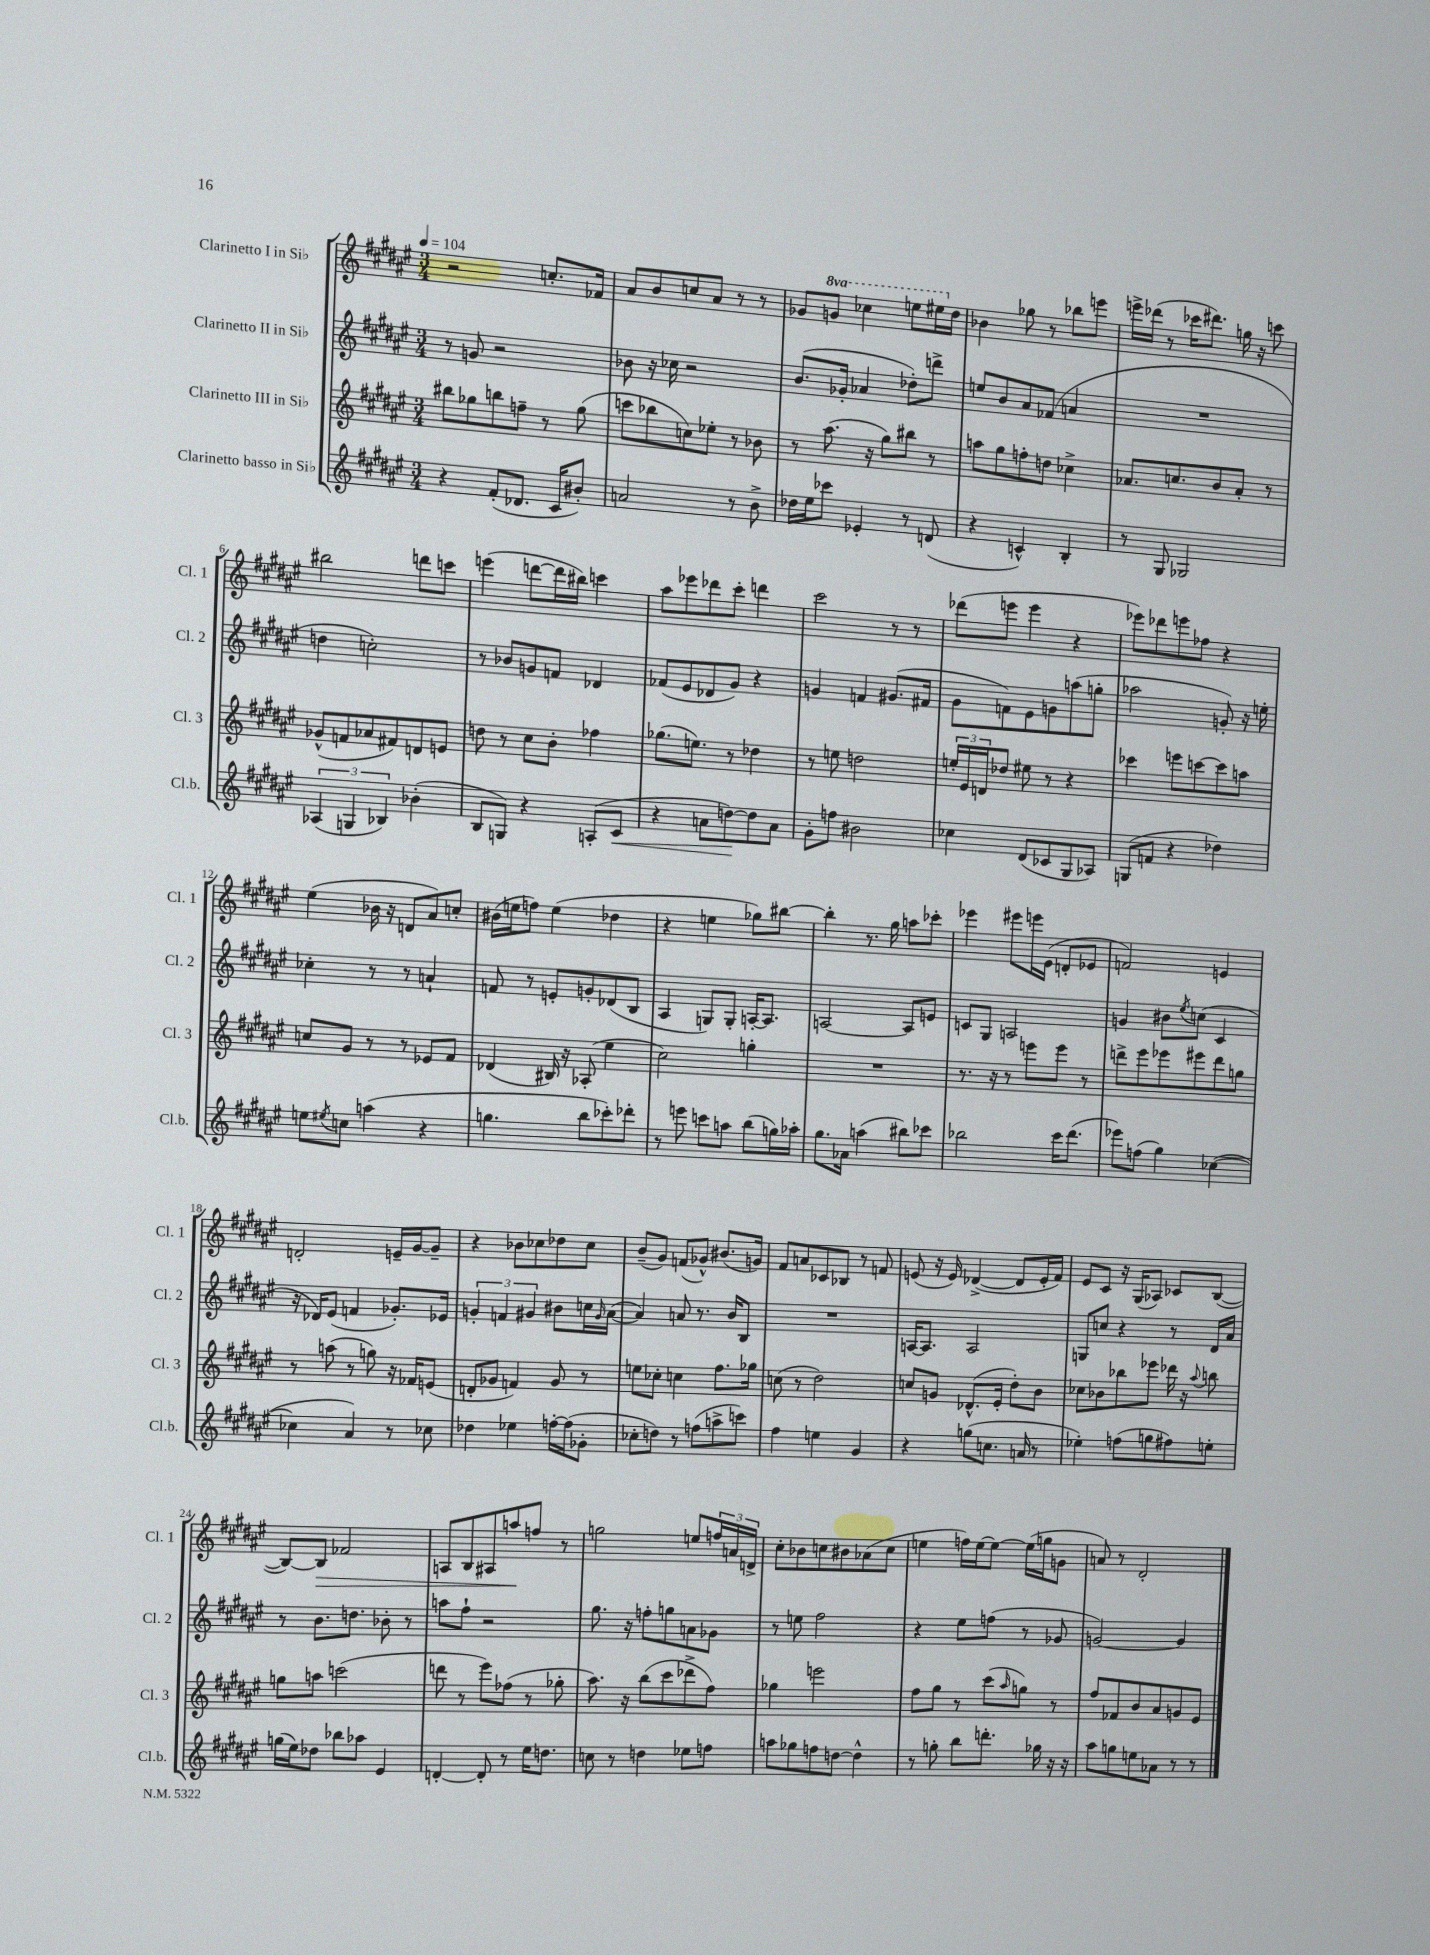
<<
\new StaffGroup <<
\new Staff = "s0" \with { instrumentName = "Clarinetto I in Sib" shortInstrumentName = "Cl. 1" } {
    \clef treble \key fis \major \numericTimeSignature \time 3/4 \set Staff.ottavationMarkups = #ottavation-simple-ordinals \tempo 4 = 104
    r2 c''8.-. fes'16 |
    ais'8 b'8 c''8 ais'8 r8 r8 |
    ges'8 \ottava #1 g''8 ces'''4 e'''8 eis'''16 \ottava #0 dis''16 |
    bes'4 ges''8 r8 bes''8 e'''8 |
    e'''16-> des'''16( r8 ces'''16 dis'''8.) g''16 r16 c'''8 |
    bis''2 d'''8 c'''8 |
    e'''4( d'''8~ d'''16 bis''16) c'''4 |
    ais''8 ees'''8 des'''8 cis'''8-. d'''4 |
    cis'''2 r8 r8 |
    des'''8( e'''8 e'''4 r4 |
    ees'''8) des'''8 e'''8 fes''8 r4 |
    eis''4( bes'16 r16 d'8 ais'8) c''8-. |
    bis'16( e''16 f''8) e''4( des''4 |
    r4 e''4 ges''8) bis''8~ |
    bis''4-. r8. gis''16 a''8 ces'''8-. |
    ees'''4 eis'''8 e'''16 eis'16( d'8-. ees'8 |
    f'2) e'4 |
    d'2-. e'16-- gis'16~ gis'8-- |
    r4 bes'8 ces''8 des''8 ces''8 |
    b'8--( gis'8) f'8( ges'8-^) bis'8.( g'16) |
    fis'8 a'8 ces'8 bes8 r8 f'8 |
    e'8( r16 e'16) des'4~->( des'8 e'16-. fis'16) |
    eis'8 cis'8 r16 gis16( aes8) ces'8 b8~( |
    b8~) b8\> fes'2 |
    a8 b8 ais8 a''8\! f''8 r8 |
    g''2 e''8 \tuplet 3/2 { f''16 a'16 d'16-> } |
    cis''8-. bes'8 c''8 bis'8 aes'8( c''8 |
    e''4 f''16) e''16~ e''8~ e''16( g''16 g'8 |
    a'8) r8 dis'2-. \bar "|." |
}
\new Staff = "s1" \with { instrumentName = "Clarinetto II in Sib" shortInstrumentName = "Cl. 2" } {
    \clef treble \key fis \major \numericTimeSignature \time 3/4
    r8 g'8 r2 |
    bes'8 r16 ces''16 r2 |
    b'8.( ges'16-. aes'4 des''8-.) d'''8-> |
    e''8 b'8 ais'8 fes'8( a'4 |
    R2. |
    d''4 c''2-.) |
    r8 bes'8 g'8 f'8 des'4 |
    fes'8( eis'8 des'8 gis'8) r4 |
    g'4 f'4 gis'8.( fis'16 |
    gis'8 f'8) eis'8 g'8 a''8( g''8-. |
    aes''2 g'8-.) r16 e''16-. |
    ces''4-. r8 r8 a'4-! |
    f'8 r8 e'8-. g'8-. des'8( b8 |
    ais4 g8) g8-. a16~-. a8. |
    a2~ a8 e'8 |
    c'8 gis8 a2 |
    g'4 bis'8 \acciaccatura { eis''8 } c''8( cis'4 |
    r16 des'16) eis'8( f'4 ges'8.-.) ees'16 |
    \tuplet 3/2 { g'4-. f'4 gis'4 } bis'8 c''16 \grace { gis'16 } ais'16~( |
    ais'4) a'8 r8. b'16 b8 |
    R2. |
    a16~ a8. a2 |
    g8 c''8 r4 r8 dis'16 ais'16 |
    r8 b'8. d''8. bes'8-. r8 |
    a''8 fis''8-! r2 |
    gis''8. r16 f''8-. g''8 a'8 ges'8 |
    r8 e''8 fis''2 |
    r4 eis''8 f''8( r8 ges'8 |
    g'2~) g'4 \bar "|." |
}
\new Staff = "s2" \with { instrumentName = "Clarinetto III in Sib" shortInstrumentName = "Cl. 3" } {
    \clef treble \key fis \major \numericTimeSignature \time 3/4
    bis''8 ges''8 b''8 f''8-- r8 ges''8( |
    c'''8 bes''8 c''8) ees''8-. r8 bes'8 |
    r8 ais''8.( r16 gis''8) bis''8 r8 |
    a''8 gis''8 f''8-. d''8 ces''4-> |
    aes'8. c''8. b'8 aes'8-. r8 |
    ges'8-^( f'8 aes'8 fis'8) d'8 e'8 |
    d''8 r8 cis''8 b'8-. fes''4 |
    ges''8.( e''8.) r8 des''4 |
    r8 e''8 d''2 |
    \tuplet 3/2 { e''16-. eis'16 d'16 } des''8 eis''8 r8 r4 |
    ces'''4 e'''8 c'''8~ c'''8 a''8 |
    c''8 gis'8 r8 r8 ees'8 fis'8 |
    des'4( bis16) r16 aes8-.( eis''4 |
    cis''2) g''4-. |
    R2. |
    r8. r16 r8 e'''8 e'''8 r8 |
    d'''8-> eis'''8 ees'''8 eis'''8 d'''8 g''8 |
    r8 a''8( r8 g''8) r16 fes'16 e'8( |
    d'8-. ges'8 f'4) ges'8 r8 |
    e''8 ces''8-. c''4 fis''8. ges''16 |
    c''8( r8 dis''2) |
    c''8 g'8 des'8.-^( eis'16-. dis''8-.) b'8 |
    ces''8 bes'8 bes''8 ees'''8 des'''16 r16 \appoggiatura { ais''8 } b''8 |
    g''8 a''8 c'''2( |
    d'''8 r8 eis'''8) fes''8( r8 ges''8-. |
    ais''8.) r16 b''8( cis'''8 des'''8-> fis''8) |
    ges''4 e'''2 |
    fis''8 gis''8 r8 cis'''8( \grace { ais''16 } g''8) r8 |
    fis''8 fes'8 b'8 ais'8 g'8 eis'8 \bar "|." |
}
\new Staff = "s3" \with { instrumentName = "Clarinetto basso in Sib" shortInstrumentName = "Cl.b." } {
    \clef treble \key fis \major \numericTimeSignature \time 3/4
    r4 fis'8-.( des'8. cis'16 bis'8-.) |
    a'2 r8 b'8-> |
    des''16 eis''16 ces'''8 ees'4-. r8 d'8( |
    r4 c'4-^) b4-. |
    r8 gis8 ges2 |
    \tuplet 3/2 { aes4( g4 bes4) } bes'4-.( |
    b8 g8) r4 a8-.( cis'8\< |
    r4 a'8 d''8~\!) d''8 a'8 |
    gis'8-. f''8 bis'2 |
    ces''4 dis'8( ces'8 gis8 aes8) |
    g8( f'8 r4 des''4) |
    e''8 \acciaccatura { eis''8 } c''8 a''4( r4 |
    g''4. b''8 ces'''8-.) des'''8-. |
    r8 e'''8 c'''8 a''8 b''8( g''16) aes''16-. |
    gis''8. aes'16 a''4( bis''8) ces'''8 |
    bes''2 cis'''16 dis'''8.( |
    ees'''8) f''8( gis''4) ces''4~( |
    ces''4 ais'4) r8 ces''8 |
    des''4 ees''4 f''16~-. f''16( ges'8-. |
    ces''8-. d''8) r8 f''8( a''8-> c'''8) |
    fis''4 e''4 gis'4 |
    r4 g''8( c''8. a'16 r8 |
    ees''4-.) f''8( g''8 fis''8) e''8-. |
    g''16( eis''16) des''8 bes''8 aes''8 eis'4 |
    d'4~-. d'8-. r8 eis''16 d''8. |
    c''8 r8 d''4 ees''8 f''8 |
    a''8 ges''8 f''8 d''8~ d''4-^ |
    r8 g''8-. b''8 d'''8.-. ges''16 r16 r16 |
    ais''8 g''8 e''8 aes'8 r8 r8 \bar "|." |
}
>>
>>
